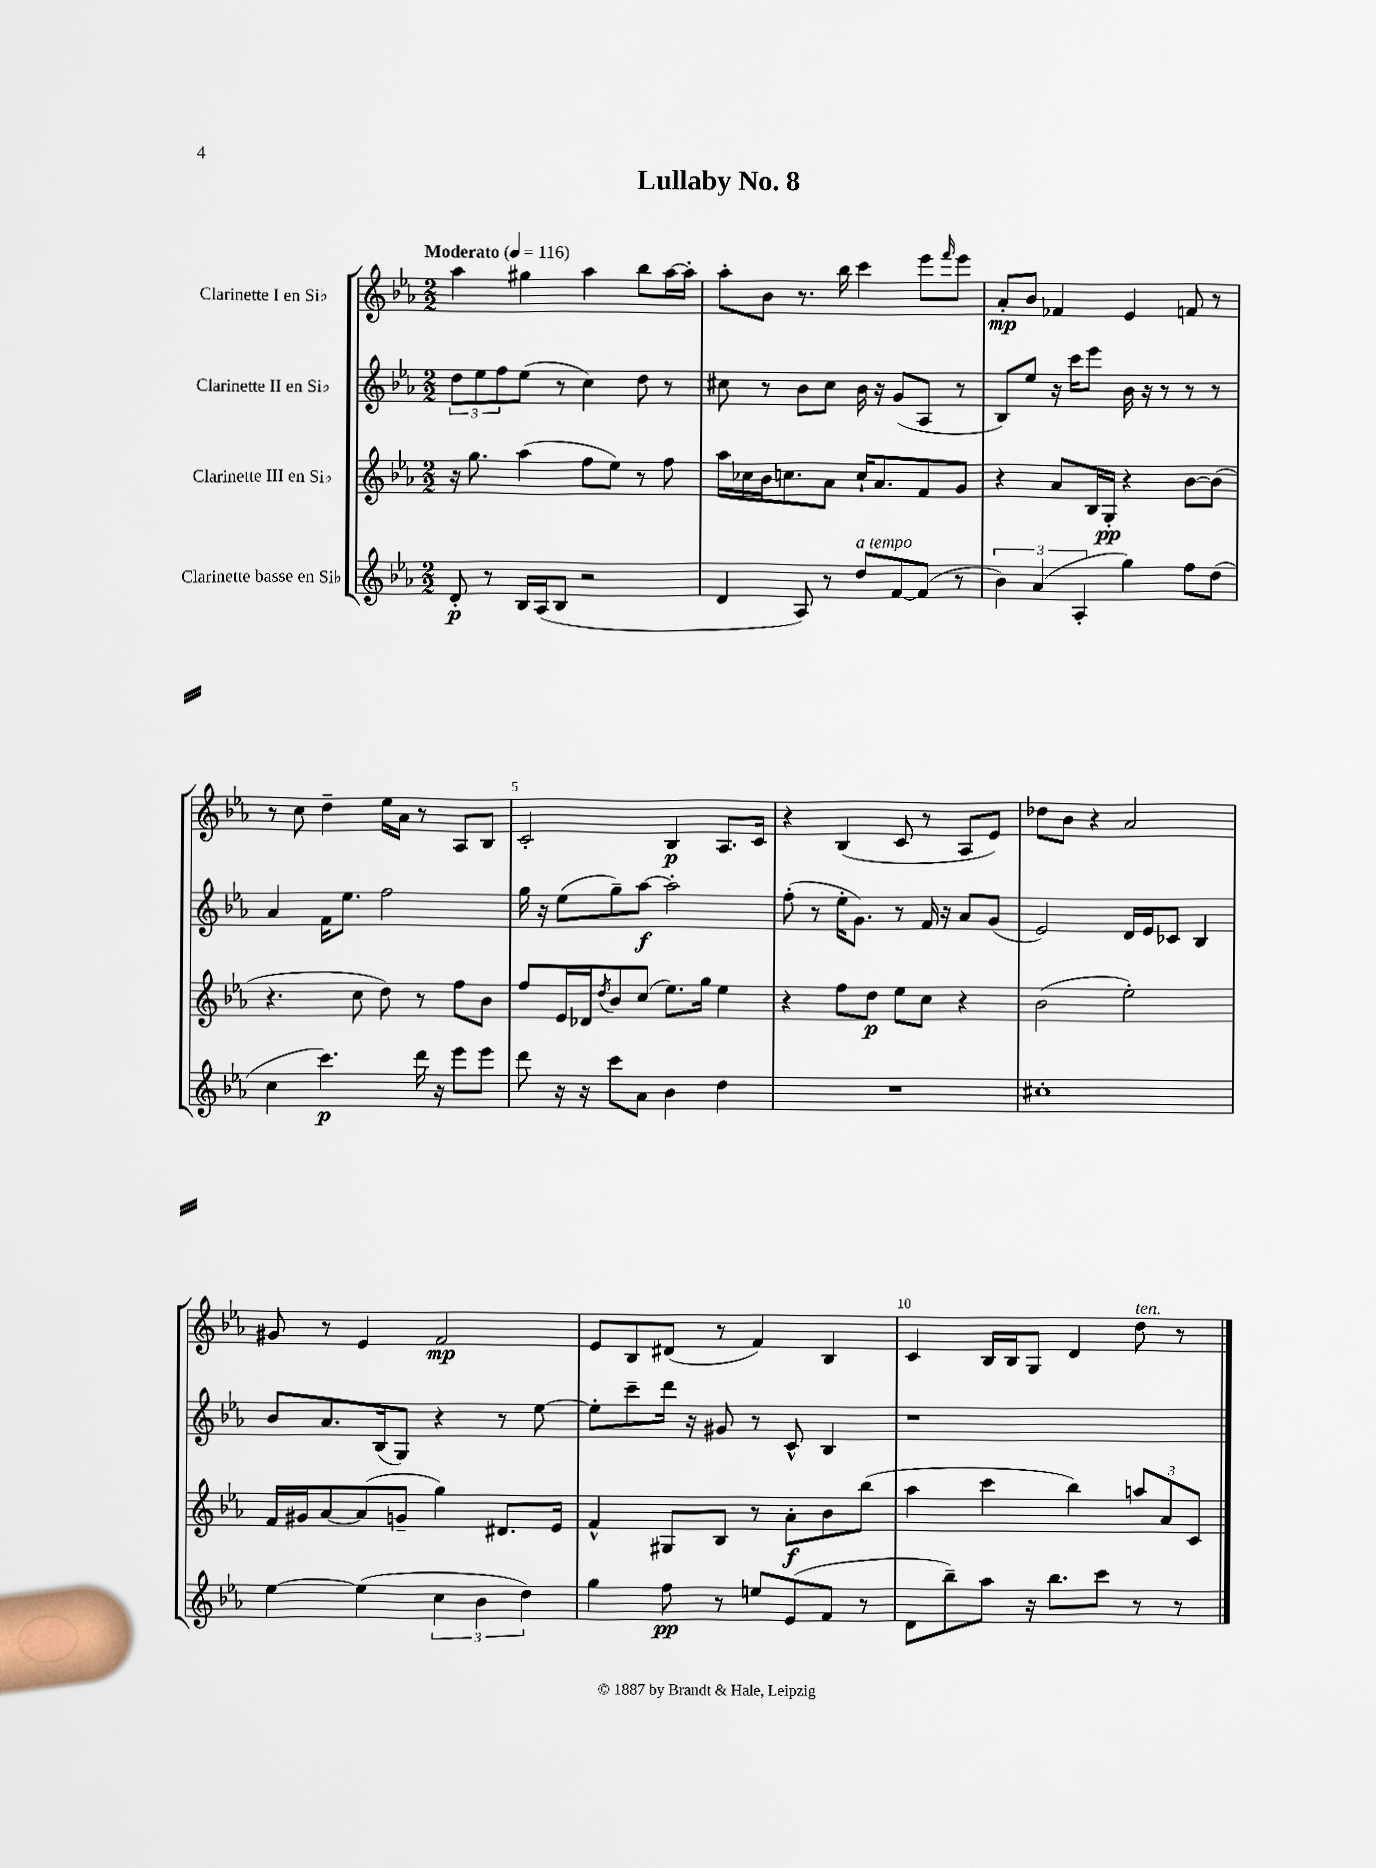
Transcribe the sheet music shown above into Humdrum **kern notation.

**kern	**kern	**kern	**kern
*staff4	*staff3	*staff2	*staff1
*clefG2	*clefG2	*clefG2	*clefG2
*k[b-e-a-]	*k[b-e-a-]	*k[b-e-a-]	*k[b-e-a-]
*M2/2	*M2/2	*M2/2	*M2/2
*MM116	*MM116	*MM116	*MM116
8d'	16r	12dd	4aa-
.	8.gg	.	.
.	.	12ee-	.
8r	.	.	.
.	.	12ff	.
16B-	(4aa-	(8ee-	4gg#
(16A-	.	.	.
8B-	.	8r	.
2r	8ff	4cc)	4aa-
.	8ee-)	.	.
.	8r	8dd	8bb-
.	8ff	8r	[16aa-
.	.	.	16aa-']
=	=	=	=
4d	16aa-	8cc#	8aa-'
.	16cc-	.	.
.	16b-	8r	8b-
.	8.cc	.	.
8A-)	.	8b-	8.r
8r	8a-	8cc#	.
.	.	.	16bb-
8dd	16cc`	16b-	4ccc
.	8.a-	16r	.
[8f	.	(8g	.
(8f]	8f	8A-	8eee-
.	.	.	16qqfff
8r	8g	8r	8eee-
=	=	=	=
6b-)	4r	8B-)	8a-'
.	.	8ee-	8b-
(6a-	.	.	.
.	8a-	16r	4f-
.	.	16ccc	.
6A-'	.	.	.
.	16B-	8eee-	.
.	16G'	.	.
4gg)	4r	16b-	4e-
.	.	16r	.
.	.	8r	.
8ff	[8b-	8r	8f
(8dd	(8b-]	8r	8r
=	=	=	=
4cc	4.r	4a-	8r
.	.	.	8cc
4.ccc)	.	16f	4dd~
.	.	8.ee-	.
.	8cc	.	.
.	8dd)	2ff	16ee-
.	.	.	16a-
16ddd	8r	.	8r
16r	.	.	.
8eee-	8ff	.	8A-
8eee-	8b-	.	8B-
=	=	=	=
8ddd	8ff	16gg	2c'
.	.	16r	.
16r	16e-	(8ee-	.
16r	16d-	.	.
.	8qdd	.	.
8ccc	8b-	8gg~)	.
8a-	(8cc	[8aa-	.
4b-	8.ee-)	2aa-']	4B-
.	16gg	.	.
4dd	4ee-	.	8.A-
.	.	.	16c
=	=	=	=
1r	4r	(8ff'	4r
.	.	8r	.
.	8ff	16ee-'	(4B-
.	.	8.g)	.
.	8dd	.	.
.	8ee-	8r	8c
.	8cc	16f	8r
.	.	16r	.
.	4r	8a-	8A-
.	.	(8g	8e-)
=	=	=	=
1cc#'	(2b-	2e-)	8dd-
.	.	.	8b-
.	.	.	4r
.	2ee-')	16d	2a-
.	.	16e-	.
.	.	8c-	.
.	.	4B-	.
=	=	=	=
[4ee-	16f	8b-	8g#
.	16g#	.	.
.	[8a-	8.a-	8r
(4ee-]	(8a-]	.	4e-
.	.	(16B-	.
.	8g~	8G)	.
6cc	4gg)	4r	2f
6b-	.	.	.
.	8.d#	8r	.
6dd)	.	.	.
.	.	[8ee-	.
.	16e-	.	.
=	=	=	=
4gg	4f^^	8ee-']	8e-
.	.	8ccc~	8B-
8ff	8G#	16ddd	(8d#
.	.	16r	.
8r	8B-	8g#	8r
8ee	8r	8r	4f)
(8e-	8a-'	8c^^	.
8f	8b-	4B-	4B-
8r	(8bb-	.	.
=	=	=	=
8d	4aa-	1r	4c
8bb-~)	.	.	.
8aa-	4ccc	.	16B-
.	.	.	16B-
16r	.	.	8G
8.bb-	.	.	.
.	4bb-)	.	4d
8ccc	.	.	.
8r	12aa	.	8dd
.	12a-	.	.
8r	.	.	8r
.	12c	.	.
==	==	==	==
*-	*-	*-	*-
